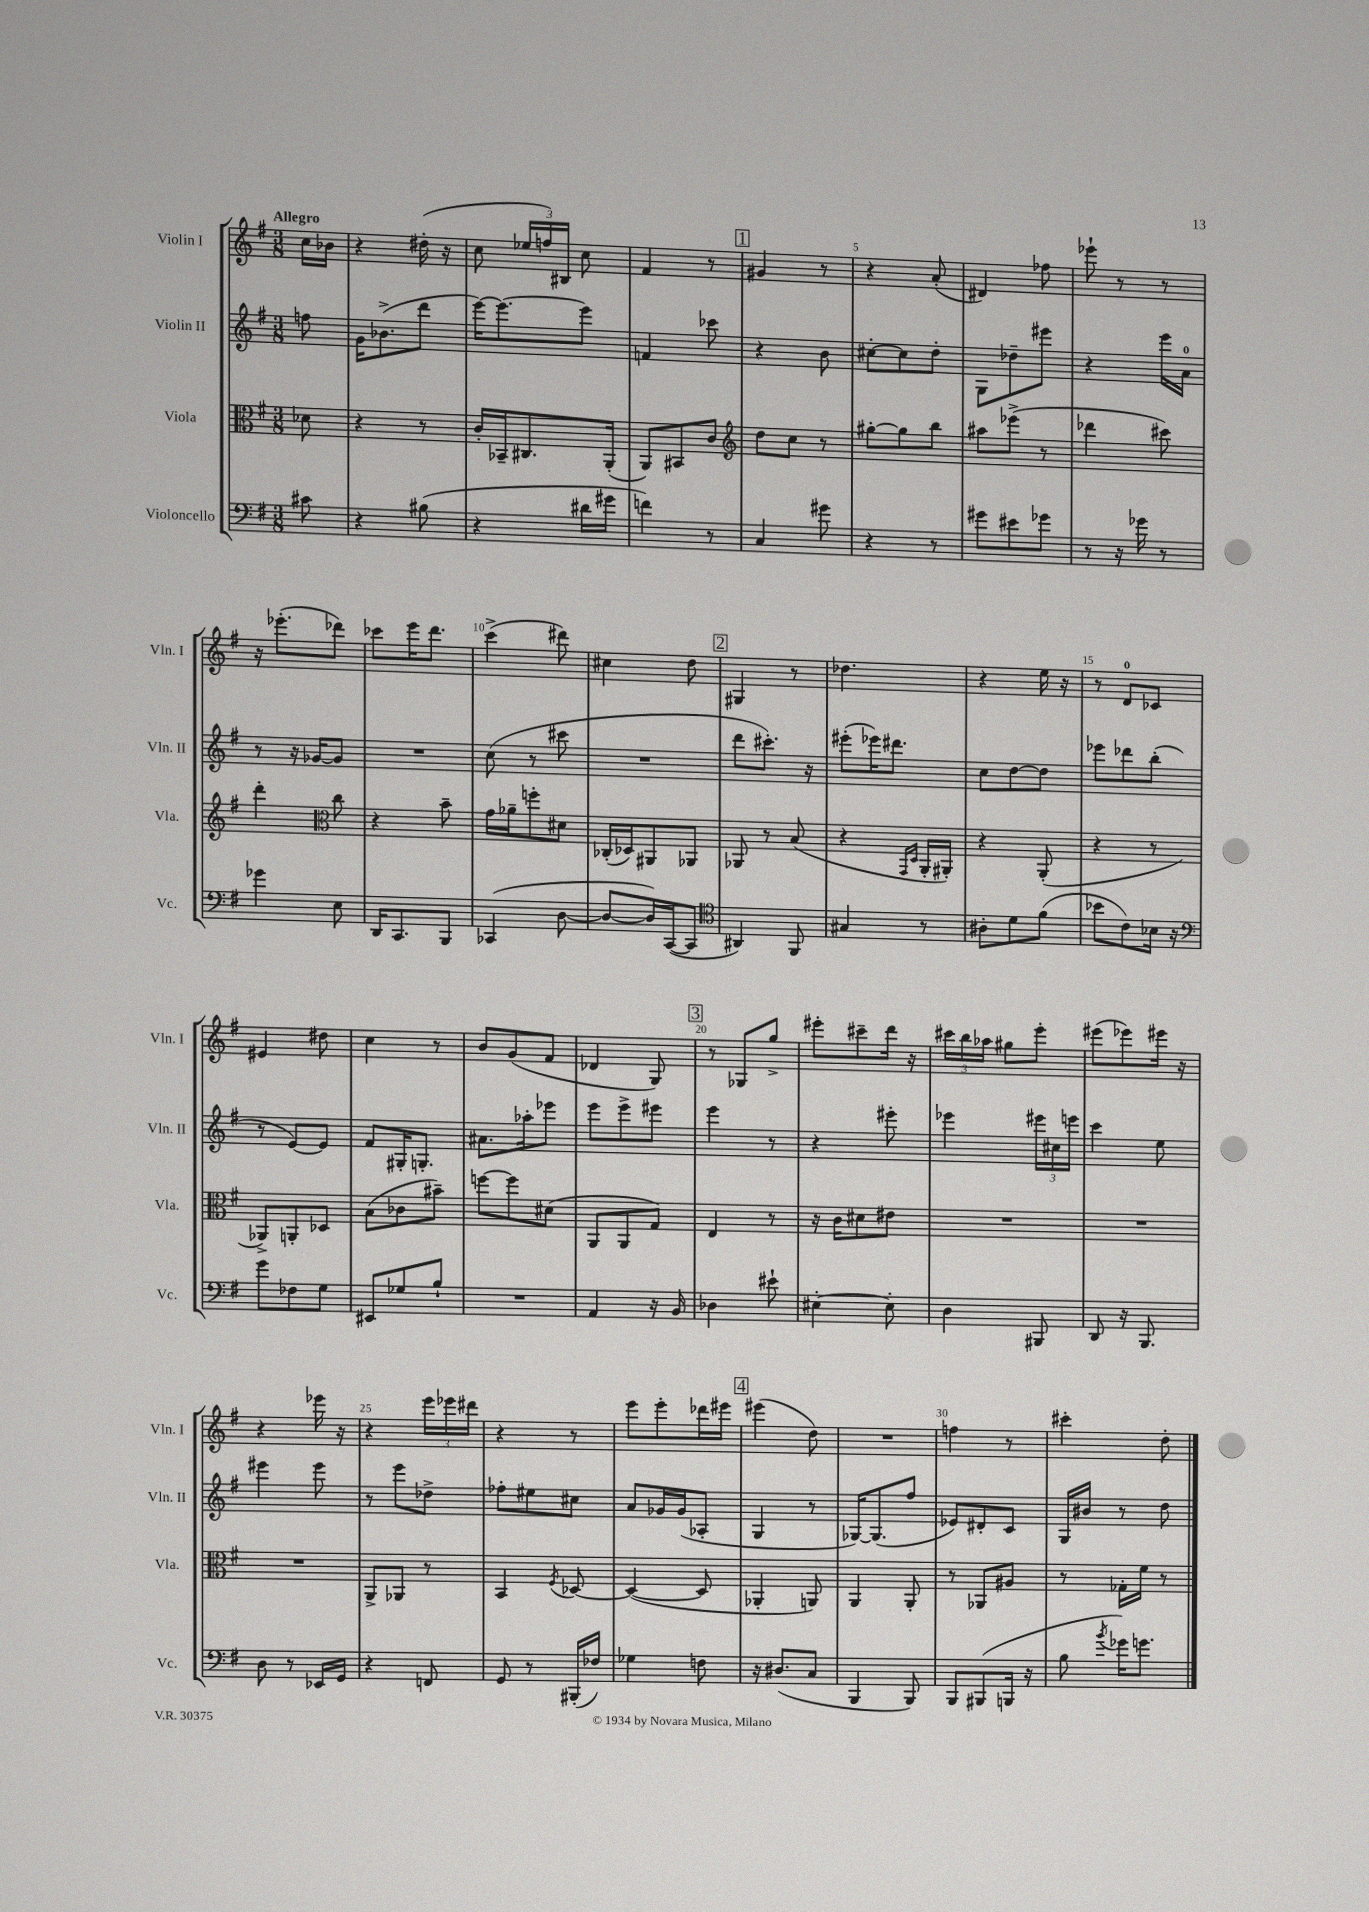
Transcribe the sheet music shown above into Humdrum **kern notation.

**kern	**kern	**kern	**kern
*part4	*part3	*part2	*part1
*staff4	*staff3	*staff2	*staff1
*I"Violoncello	*I"Viola	*I"Violin II	*I"Violin I
*I'Vc.	*I'Vla.	*I'Vln. II	*I'Vln. I
*clefF4	*clefC3	*clefG2	*clefG2
*k[f#]	*k[f#]	*k[f#]	*k[f#]
*M3/8	*M3/8	*M3/8	*M3/8
=	=	=	=
!	!	!	!LO:TX:a:B:t=Allegro
8c#X\	8d-X\	8ffn\	16cc\LL
.	.	.	16b-X\JJ
=1	=1	=1	=1
4r	4r	16g\KL	4r
.	.	(8.b-X^\	.
(8B#X\	8r	8ddd\J	(16dd#X'\
.	.	.	16r
=2	=2	=2	=2
4r	16c'/LL	[16eee\KL)	8cc\
.	16BB-X~/J	8.eee\_	.
.	8.C#X/	.	24ee-X/LL
.	.	.	24ffn/)
.	.	.	24B#X/JJ
16d#X\LL	.	8eee\J]	8cc\
16g#X\JJ	(16AA'/Jk	.	.
=3	=3	=3	=3
4fn\)	8AA/L)	4fn/	4f#/
.	8BB#X/	.	.
8r	8c/J	8ccc-X\	8r
!!LO:REH:place=s1:t=1
=4	=4	=4	=4
*	*clefG2	*	*
4C/	8dd\L	4r	4g#X/
.	8cc\J	.	.
8g#X\	8r	8b\	8r
=5	=5	=5	=5
4r	[8gg#X'\L	[8cc#X'\L	4r
.	8gg#\]	8cc#\]	.
8r	8bb\J	8dd'\J	(8a'/
=6	=6	=6	=6
8g#X\L	8aa#X\L	8G\L	4d#X/)
8e#X\	(8eee-X^\J	8dd-X~\	.
8g-X\J	8r	8eee#X\J	8ff-X\
=7	=7	=7	=7
8r	4ddd-X\	4r	8eee-X`\
16r	.	.	8r
16g-X\	.	.	.
8r	8ccc#X\)	16eee\LL	8r
.	.	16a\JJ	.
!!LO:LB:g=z
=8	=8	=8	=8
4g-X\	4ddd'\	8r	16r
.	.	.	(8.eee-X'\L
.	.	16r	.
.	.	[16g-X/KL	.
*	*clefC3	*	*
8E\	8cc\	8g-/J]	8ddd-X\J)
=9	=9	=9	=9
16DD/KL	4r	4.r	8ccc-X\L
8.CC/	.	.	.
.	.	.	16eee\K
.	.	.	8.ddd\J
8BBB/J	8b~\	.	.
=10	=10	=10	=10
(4CC-X/	16g\LL	(8cc\	(4ccc^\
.	16a-X~\J	.	.
.	8ffn'\	8r	.
[8D\	8d#X\J	8ccc#X\	8ddd#X\)
=11	=11	=11	=11
8D/L_	(16C-X'/LL	4.r	4cc#X\
.	16D-X/J)	.	.
16D/L])	8AA#X/	.	.
([16CC/J	.	.	.
8CC/J]	8AA-X/J	.	8dd\
!!LO:REH:place=s1:t=2
=12	=12	=12	=12
*clefC4	*	*	*
4AA#X/)	8AA-X/	8ddd\L	4G#X/
.	8r	8.ccc#X'\J)	.
8FF#/	(8B/	.	8r
.	.	16r	.
=13	=13	=13	=13
4G#X/	4r	(8eee#X'\L	4.dd-X\
.	.	16eee-X\K)	.
.	.	8.ddd#X\J	.
.	16qqGG/LL	.	.
.	16qqD/JJ	.	.
8r	16AA'/LL	.	.
.	16AA#X'/JJ)	.	.
=14	=14	=14	=14
8A#X'\L	4r	8cc\L	4r
8d\	.	[8dd\	.
(8f#\J	(8AA'/	8dd\J]	16ee\
.	.	.	16r
=15	=15	=15	=15
8b-X\L	4r	8eee-X\L	8r
8c\)	.	8ddd-X\	8d/L
16B-X\Jk	8r	(8bb'\J	8c-X/J
16r	.	.	.
!!LO:LB:g=z
=16	=16	=16	=16
*clefF4	*	*	*
8g\L	8AA-X^/L)	8r	4e#X/
8F-X\	8AAn'/	[8e/L)	.
8G\J	8D-X/J	8e/J]	8dd#X\
=17	=17	=17	=17
8EE#X/L	(8B\L	8f#/L	4cc\
8G-X/	8c-X\	16G#X'/K	.
.	.	8.Gn'/J	.
8B`/J	8b#X~\J)	.	8r
=18	=18	=18	=18
4.r	[8ffn\L	8.a#X\L	8b/L
.	8ff\]	.	(8g/
.	.	16aa-X'\k	.
.	(8d#X\J	8eee-X\J	8f#/J
=19	=19	=19	=19
4AA/	8AA/L	8eee\L	4d-X/
.	8AA/	8eee^\	.
16r	8G/J)	8eee#X\J	8G/)
16BB/	.	.	.
!!LO:REH:place=s1:t=3
=20	=20	=20	=20
4D-X\	4E/	4eee\	8r
.	.	.	8G-X/L
8e#X`\	8r	8r	8gg^/J
=21	=21	=21	=21
[4E#X'\	16r	4r	8eee#X'\L
.	16c\KL	.	.
.	8d#X\	.	8ccc#X~\
8E#'\]	8e#X\J	8eee#X'\	16ddd\Jk
.	.	.	16r
=22	=22	=22	=22
4D\	4.r	4eee-X\	24ccc#X\LL
.	.	.	24bb\
.	.	.	24aa-X\JJ
.	.	.	8gg#X\L
8BBB#X/	.	24eee#X\LL	8eee'\J
.	.	24cc#X\	.
.	.	24eeen\JJ	.
=23	=23	=23	=23
8DD/	4.r	4ccc\	(8eee#X\L
16r	.	.	8eee-X\)
8.BBB/	.	.	.
.	.	8ee\	16eee#X\Jk
.	.	.	16r
!!LO:LB:g=z
=24	=24	=24	=24
8D\	4.r	4eee#X\	4r
8r	.	.	.
16EE-X/LL	.	8eee#\	16eee-X\
16GG/JJ	.	.	16r
=25	=25	=25	=25
4r	8AA^/L	8r	4r
.	8AA-X/J	8eee\L	.
8FFn/	8r	8dd-X^\J	24eee\LL
.	.	.	24eee-X\
.	.	.	24ddd#X\JJ
=26	=26	=26	=26
8GG/	4BB/	8ff-X'\L	4r
8r	.	8ee#X\	.
.	8qF#/	.	.
(16BBB#X'/LL	[8D-X/	8cc#X\J	8r
16F-X/JJ)	.	.	.
=27	=27	=27	=27
4G-X\	(4D-/_	8a/L	8eee\L
.	.	16g-X/L	8eee'\
.	.	(16g-/J	.
8Fn\	8D-/]	8A-X'/J	16ddd-X\L
.	.	.	16eee#X\JJ
!!LO:REH:place=s1:t=4
=28	=28	=28	=28
16r	4AA-X'/	4G/	(4eee#X\
(8.D#X/L	.	.	.
8C/J	8AAn/)	8r	8dd\)
=29	=29	=29	=29
4BBB/	4AA/	[16G-X/KL)	4.r
.	.	(8.G-/]	.
8BBB/)	8AA'/	8ff#/J	.
=30	=30	=30	=30
8BBB/L	8r	8e-X/L)	4ffn\
(8BBB#X/	8AA-X/L	8d#X'/	.
16BBBn/Jk	8A#X/J	8c/J	8r
16r	.	.	.
=31	=31	=31	=31
8B\	8r	16G/LL	4ccc#X'\
.	.	16b#X/JJ	.
8qb/	.	.	.
16g-X\KL)	16G-X'\LL	8r	.
8.gn\J	16f#\JJ	.	.
.	8r	8dd\	8dd'\
==	==	==	==
*-	*-	*-	*-
